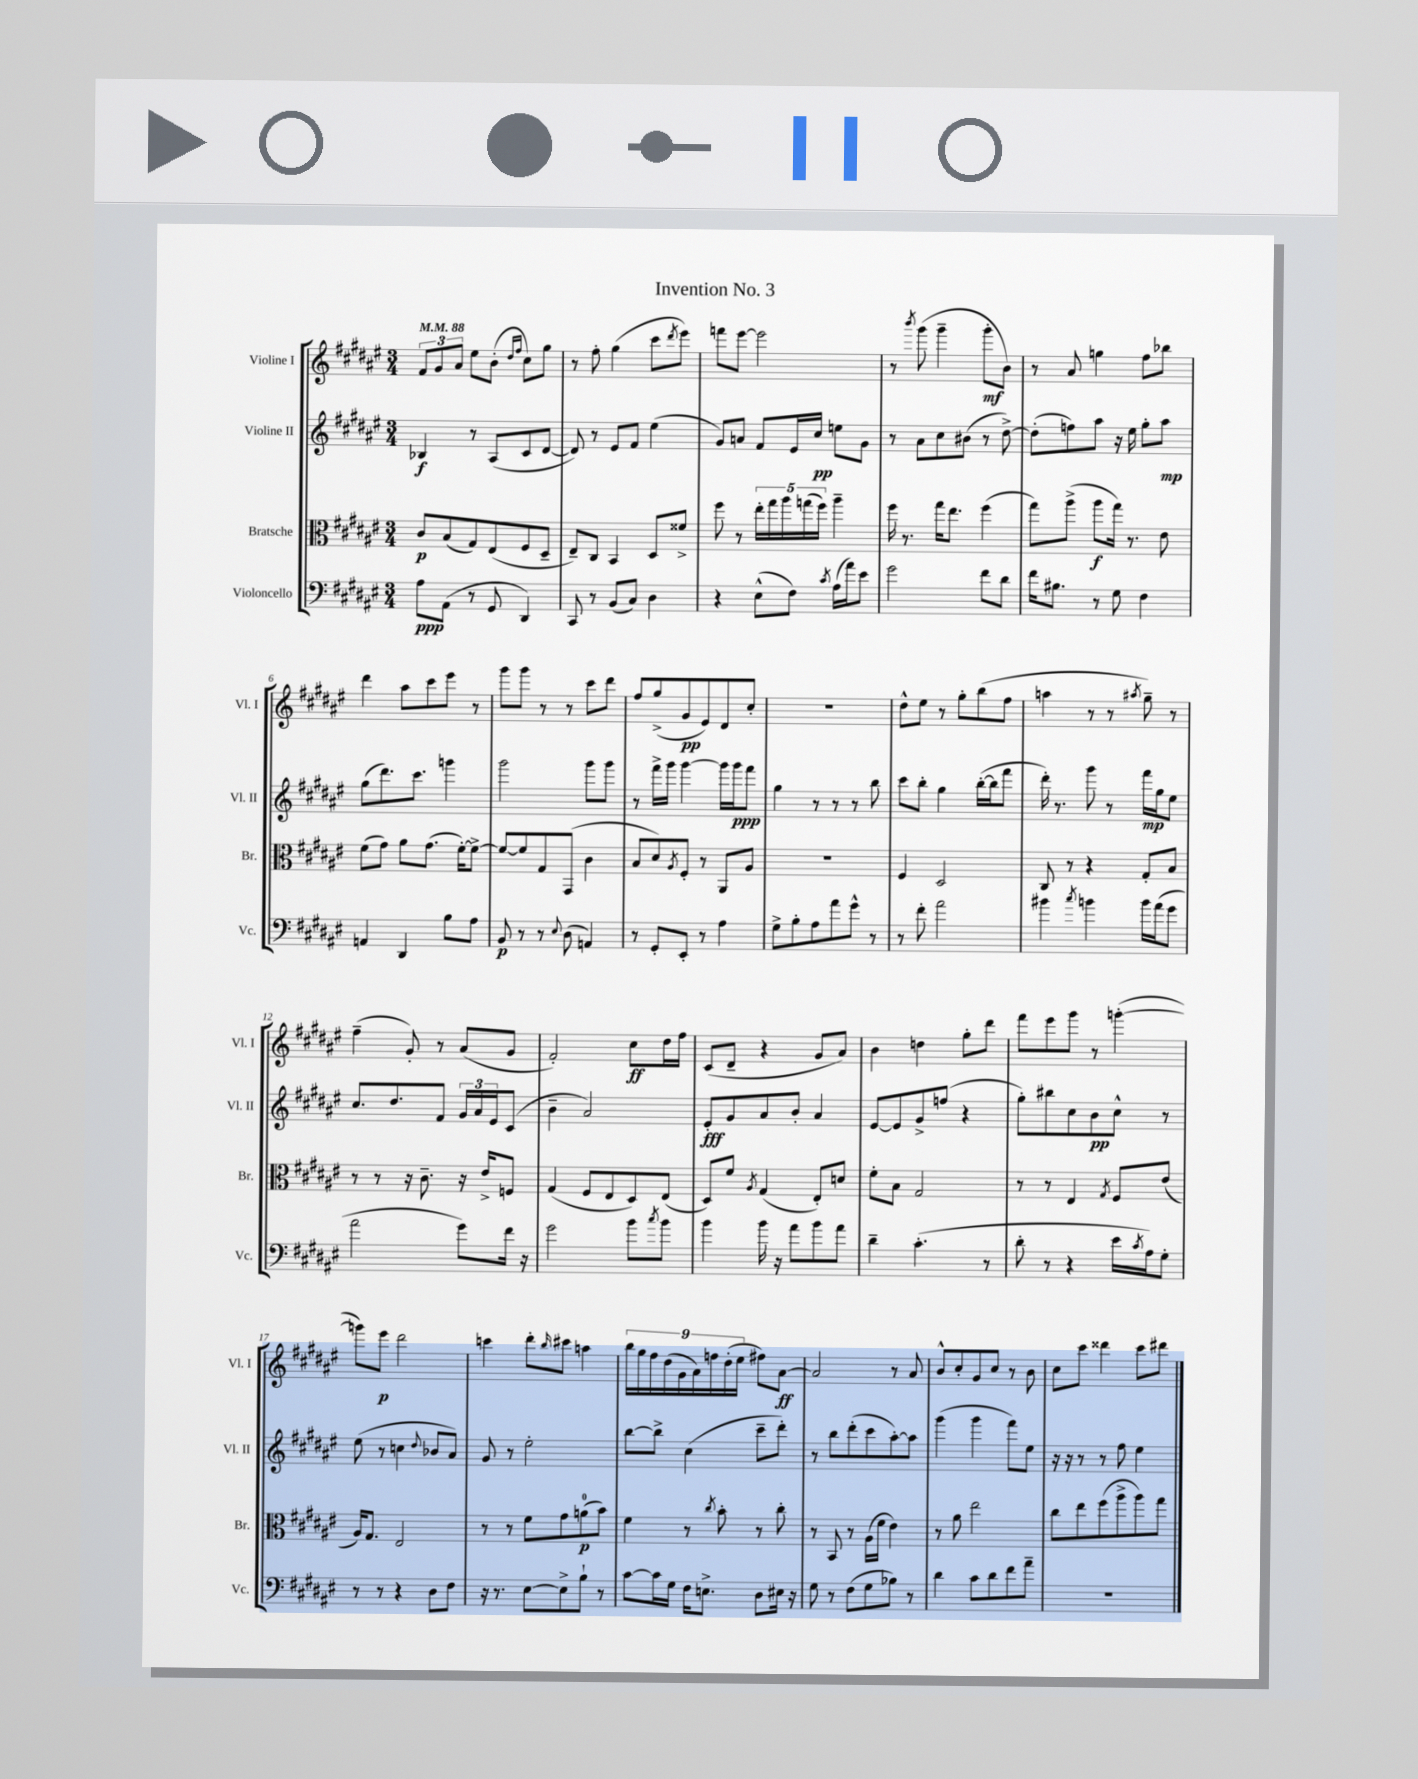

**kern	**kern	**kern	**kern
*staff4	*staff3	*staff2	*staff1
*clefF4	*clefC3	*clefG2	*clefG2
*k[f#c#g#d#a#e#]	*k[f#c#g#d#a#e#]	*k[f#c#g#d#a#e#]	*k[f#c#g#d#a#e#]
*M3/4	*M3/4	*M3/4	*M3/4
*MM88	*MM88	*MM88	*MM88
8A#	8c#	4B-	12f#
.	.	.	12g#
(8AA#	(8B	.	.
.	.	.	12a#
8r	8G#)	8r	8ee#
8GG#	(8E#	(8A#	(8b'
.	.	.	16qqdd#
.	.	.	16qqff#
4DD#)	8F#	8c#	8cc#)
.	8D#~	[8d#	8gg#
=	=	=	=
8CC#	8E#~)	8d#])	8r
8r	8C#	8r	8ff#'
(8BB	4BB	8e#	(4gg#
8C#)	.	8f#	.
4D#	8D#	(4ee#	8ccc#
.	.	.	8qddd#
.	8f##^	.	8eee#)
=	=	=	=
4r	8ff#	8g#)	8fff
.	8r	8a	[8eee#
(8E#^^	20ee#'	8f#	2eee#]
.	20gg#	.	.
.	20aa#	.	.
8F#)	.	16e#	.
.	(20gg	.	.
.	.	16cc#	.
.	20ff#)	.	.
8qc#	.	.	.
(16A#	4aa#~	8ee	.
16a#)	.	.	.
8e#	.	8g#	.
=	=	=	=
2g#	16ff#	8r	8r
.	8.r	.	.
.	.	.	8qbbb
.	.	8a#	(8ggg#
.	16gg#	8cc#	4ggg#~
.	8.ee#	.	.
.	.	(8b#	.
8f#	(4ff#	8r	8ggg#'
8d#	.	[8dd#^)	8b)
=	=	=	=
16f#	8gg#)	(8dd#']	8r
8.B#	.	.	.
.	(8aa#^	8ff)	8a#
8r	8aa#	8aa#	4gg
8G#	16gg#)	16r	.
.	8.r	16ee#	.
4F#	.	8gg#'	8ff#
.	8e#	8aa#	8bb-
=	=	=	=
4AA	(8f#	(8gg#	4ddd#
.	8g#)	8.ddd#)	.
4DD#	8a#	.	8aa#
.	.	8.ccc#	.
.	(8.g#	.	8ccc#
8B	.	4ggg	8eee#
.	[16f#')	.	.
8A#	8f#^_	.	8r
=	=	=	=
8BB	8f#_	2ggg#	8ggg#
8r	8f#]	.	8ggg#
8r	8G#	.	8r
8qqE#	.	.	.
(8D#	(8GG#	.	8r
4AA)	4c#	8ggg#	8ccc#
.	.	8ggg#	8ddd#
=	=	=	=
8r	8B	8r	8ff#
8GG#'	8d#)	16fff#^	(8gg#^
.	.	16ggg#	.
.	8qA#	.	.
8EE#'	8F#'	[4ggg#	8g#
8r	8r	.	8e#)
4A#	8AA#	16ggg#]	8d#
.	.	16ggg#	.
.	8A#	8fff#	8cc#'
=	=	=	=
8G#^	2.r	4gg#	2.r
8B'	.	.	.
8A#	.	8r	.
8a#	.	8r	.
8g#^^	.	8r	.
8r	.	8bb	.
=	=	=	=
8r	4F#	8ccc#	8dd#^^
8f#'	.	8bb'	8ee#
2a#	2D#	4gg#	8r
.	.	.	8gg#'
.	.	([16bb'	(8bb
.	.	16bb]	.
.	.	8fff#	8ff#
=	=	=	=
4b#	8C#	16ddd#')	4aa
.	.	8.r	.
.	8r	.	.
8qcc#	.	.	.
4b	4r	8ggg#	8r
.	.	8r	8r
.	.	.	8qaa#
16b	8G#'	16fff#	8gg#~)
(16a#	.	16gg#	.
8g#	8B	8ee#	8r
=	=	=	=
2a#	8r	8.cc#	(4ff#~
.	8r	.	.
.	.	8.dd#	.
.	16r	.	8g#')
.	8.c#~	.	.
.	.	8f#	8r
8g#)	16r	24g#	(8a#
.	.	24a#	.
.	16e#^	.	.
.	.	24e#	.
16f#	8F	(8c#	8g#
16r	.	.	.
=	=	=	=
2g#	(4G#	4b~	2f#')
.	8F#	2a#)	.
.	8E#	.	.
8b	8D#)	.	8cc#
8qcc#	.	.	.
8b	(8E#	.	16dd#
.	.	.	16ff#
=	=	=	=
4b	8D#)	8e#'	(8c#
.	8f#	8g#	8d#~
.	8qA#	.	.
16b	(4G#	8a#	4r
16r	.	.	.
8a#	.	8b'	.
8b	8E#')	4a#	8g#
8a#	8d	.	8a#)
=	=	=	=
4d#~	8f#'	[8e#	4b
.	8B	8e#]	.
(4.c#'	2G#	8g#^	4dd
.	.	(8ff	.
.	.	4r	8gg#'
8r	.	.	8ddd#
=	=	=	=
8d#'	8r	8gg#')	8fff#
8r	8r	8bb#	8eee#
4r	4E#	8cc#	8ggg#
.	.	8b	8r
.	8qG#	.	.
16e#	8F#	8cc#^^	([4ggg'
8qc#	.	.	.
16A#)	.	.	.
8G#'	(8e#	8r	.
=	=	=	=
8r	16A#)	(8ee#	8ggg])
.	8.G#	.	.
8r	.	8r	8eee#
4r	2E#	4cc	2ddd#
.	.	8qqdd#	.
8D#	.	8b-	.
8F#	.	8a#)	.
=	=	=	=
16r	8r	8g#	4ccc
8.r	.	.	.
.	8r	8r	.
[8E#	8f#	2ee#'	8ddd#'
.	.	.	16qqbb
8E#^]	8g#	.	8ccc#
8B`	(8a	.	4aa
8r	8b)	.	.
=	=	=	=
[8c#	4f#	[8bb	18bb
.	.	.	18gg#
.	.	.	18ff#
16c#]	.	8bb^]	.
.	.	.	(18dd#
16G#	.	.	.
.	.	.	18g#
16F#	8r	(4cc#	.
.	.	.	18a#)
8.E^	.	.	.
.	.	.	18ff
.	8qcc#	.	.
.	8b'	.	.
.	.	.	(18dd#'
.	.	.	18ee#
8D#	8r	8ccc#~	8ff#)
16E#	8cc#'	8ddd#')	[8a#
16r	.	.	.
=	=	=	=
8G#	8r	8r	2a#]
8r	8BB	8bb	.
(8F#	8r	(8ddd#'	.
8G#	(16A#	8ccc#	.
.	16f#	.	.
8B-)	4e#)	[8aa#')	8r
8r	.	8aa#]	8a#
=	=	=	=
4d#	8r	(4ggg#	8b^^
.	8a#	.	8cc#'
8c#	2ee#	4ggg#	8g#
8d#	.	.	8cc#
8f#	.	8fff#)	8r
8a#~	.	8ee#	8b
=	=	=	=
2.r	8cc#	16r	8cc#
.	.	16r	.
.	8ee#	8r	8ccc#
.	(8ff#	8r	4ddd##
.	8aa#^	8ff#	.
.	8aa#)	4ee#	8ccc#
.	8gg#	.	8ddd#
==	==	==	==
*-	*-	*-	*-
